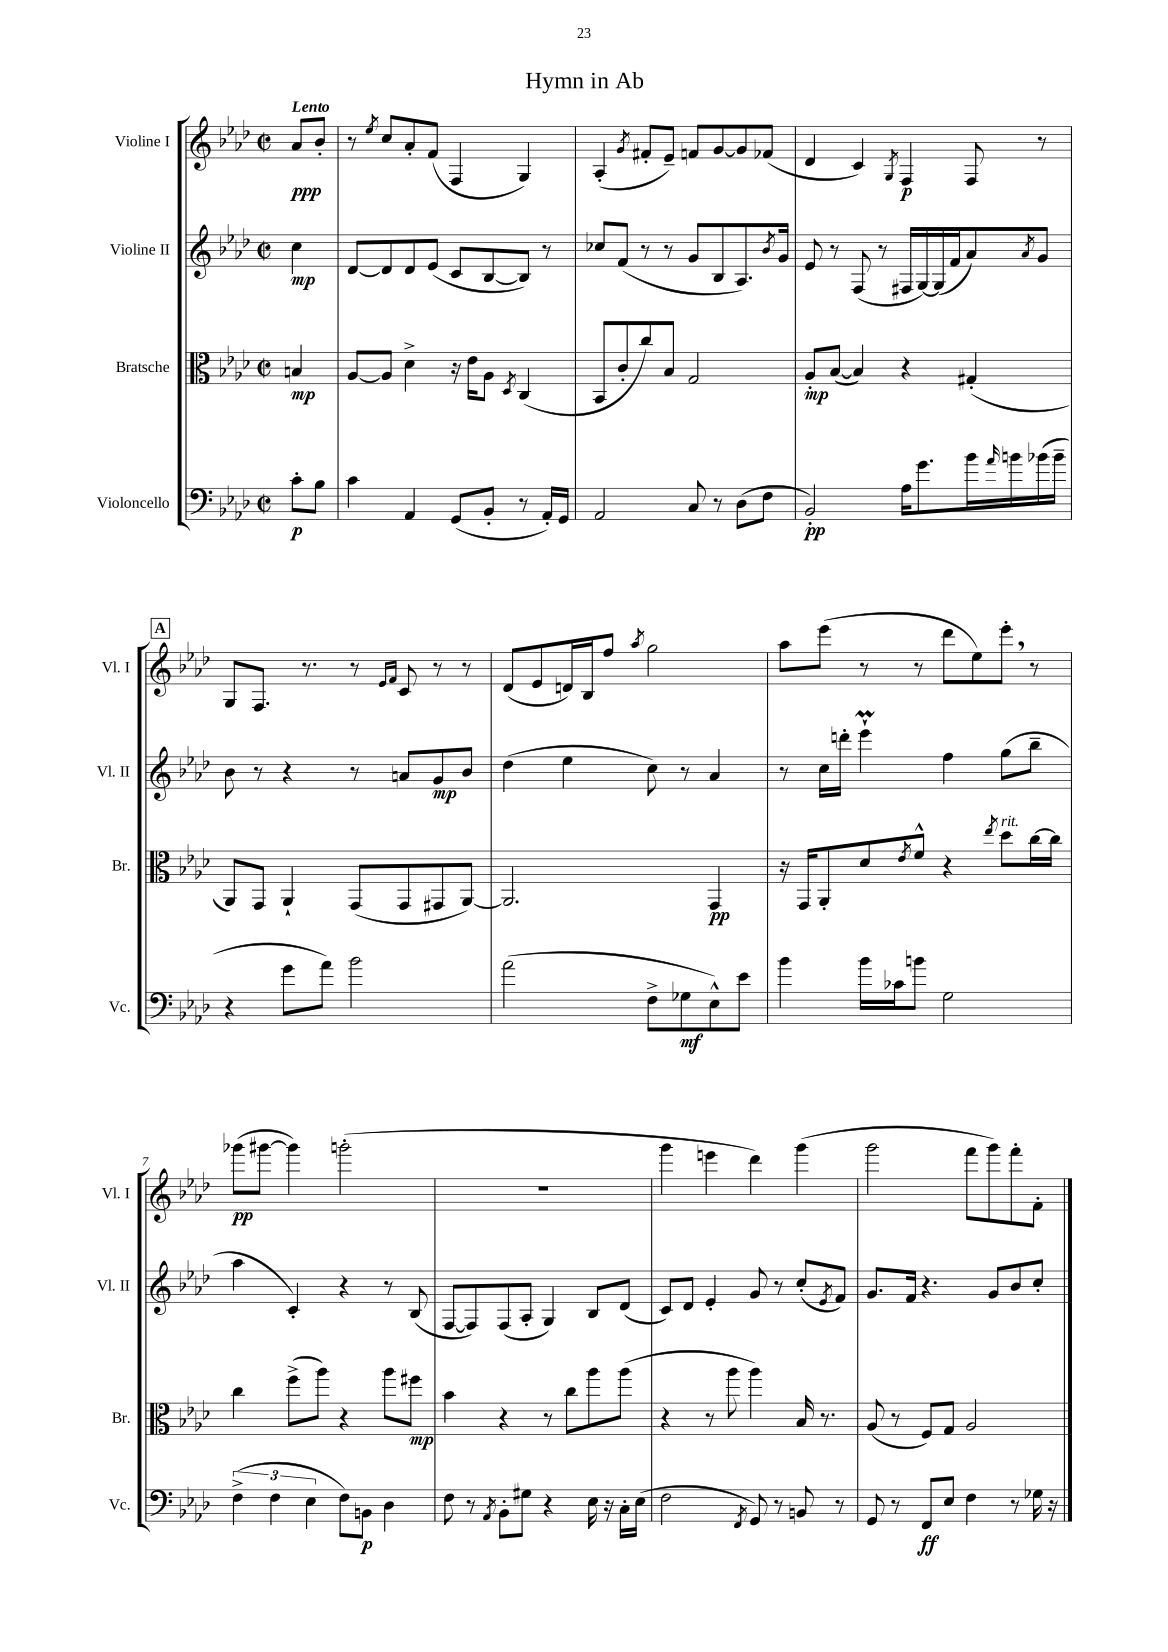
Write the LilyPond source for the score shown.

\header { title = "Hymn in Ab" }
<<
\new StaffGroup <<
\new Staff = "s0" \with { instrumentName = "Violine I" shortInstrumentName = "Vl. I" } {
    \clef treble \key aes \major \defaultTimeSignature \time 2/2 \partial 4 \tempo "Lento"
    aes'8\ppp bes'8-. |
    r8 \acciaccatura { ees''8 } c''8 aes'8-. f'8( f4 g4) |
    aes4-.( \acciaccatura { g'8 } fis'8-. ees'8--) f'8 g'8~ g'8 fes'8( |
    des'4 c'4) \acciaccatura { g8 } f4\p f8 r8 |
    \mark \markup { \box "A" } g8 f8. r8. r8 \grace { ees'16 f'16 } c'8 r8 r8 |
    des'8( ees'8 d'16) bes16 f''8 \acciaccatura { aes''8 } g''2 |
    aes''8 ees'''8( r8 r8 des'''8 ees''8) ees'''8-. \breathe r8 |
    ges'''8\pp( gis'''8~ gis'''4) g'''2-.( |
    R1 |
    g'''4 e'''4 des'''4) g'''4( |
    g'''2 f'''8 g'''8) f'''8-. f'8-. \bar "|." |
}
\new Staff = "s1" \with { instrumentName = "Violine II" shortInstrumentName = "Vl. II" } {
    \clef treble \key aes \major \defaultTimeSignature \time 2/2 \partial 4
    c''4\mp |
    des'8~ des'8 des'8 ees'8( c'8 bes8~ bes8) r8 |
    ces''8 f'8( r8 r8 g'8 bes8 aes8.) \acciaccatura { bes'8 } g'16 |
    ees'8 r8 f8( r8 fis16 g16~) g16( f'16 aes'8) \acciaccatura { aes'8 } g'8 |
    \mark \markup { \box "A" } bes'8 r8 r4 r8 a'8 g'8\mp bes'8 |
    des''4( ees''4 c''8) r8 aes'4 |
    r8 c''16 d'''16-. ees'''4-!\prall f''4 g''8( bes''8-- |
    aes''4 c'4-.) r4 r8 bes8( |
    f8~ f8) f8( aes8-. g4) bes8 des'8( |
    c'8) des'8 ees'4-. g'8 r8 c''8-.( \acciaccatura { ees'8 } f'8) |
    g'8. f'16 r4. g'8 bes'8 c''8-. \bar "|." |
}
\new Staff = "s2" \with { instrumentName = "Bratsche" shortInstrumentName = "Br." } {
    \clef alto \key aes \major \defaultTimeSignature \time 2/2 \partial 4
    b4\mp |
    aes8~ aes8 des'4-> r16 ees'16 aes8 \acciaccatura { des8 } c4( |
    bes,8 c'8-. c''8) bes8 g2 |
    aes8-.\mp bes8~( bes4) r4 gis4-.( |
    \mark \markup { \box "A" } aes,8) g,8 aes,4-! g,8( g,8 gis,8 aes,8~) |
    aes,2. g,4\pp |
    r16 g,16 aes,8-. des'8 \acciaccatura { ees'8 } f'8-^ r4 \acciaccatura { ees''8 } des''8^\markup { \italic "rit." } c''16~ c''16 |
    c''4 f''8->( aes''8) r4 aes''8 fis''8\mp |
    bes'4 r4 r8 c''8 aes''8 aes''8( |
    r4 r8 aes''8 aes''4) bes16 r8. |
    aes8( r8 f8) g8 aes2 \bar "|." |
}
\new Staff = "s3" \with { instrumentName = "Violoncello" shortInstrumentName = "Vc." } {
    \clef bass \key aes \major \defaultTimeSignature \time 2/2 \partial 4
    c'8-.\p bes8 |
    c'4 aes,4 g,8( bes,8-. r8 aes,16-.) g,16 |
    aes,2 c8 r8 des8( f8 |
    bes,2-.\pp) aes16 g'8. bes'16 \grace { aes'16 } b'16 bes'16( bes'16-- |
    \mark \markup { \box "A" } r4 g'8 aes'8) bes'2 |
    aes'2( f8-> ges8\mf ees8-^) ees'8 |
    bes'4 bes'16 ces'16 b'8 g2 |
    \tuplet 3/2 { f4->( f4 ees4 } f8) b,8\p des4 |
    f8 r8 \acciaccatura { aes,8 } bes,8-. gis8 r4 ees16 r16 c16-. ees16( |
    f2 \acciaccatura { f,8 } g,8) r8 b,8 r8 |
    g,8 r8 f,8\ff ees8 f4 r8 ges16 r16 \bar "|." |
}
>>
>>
